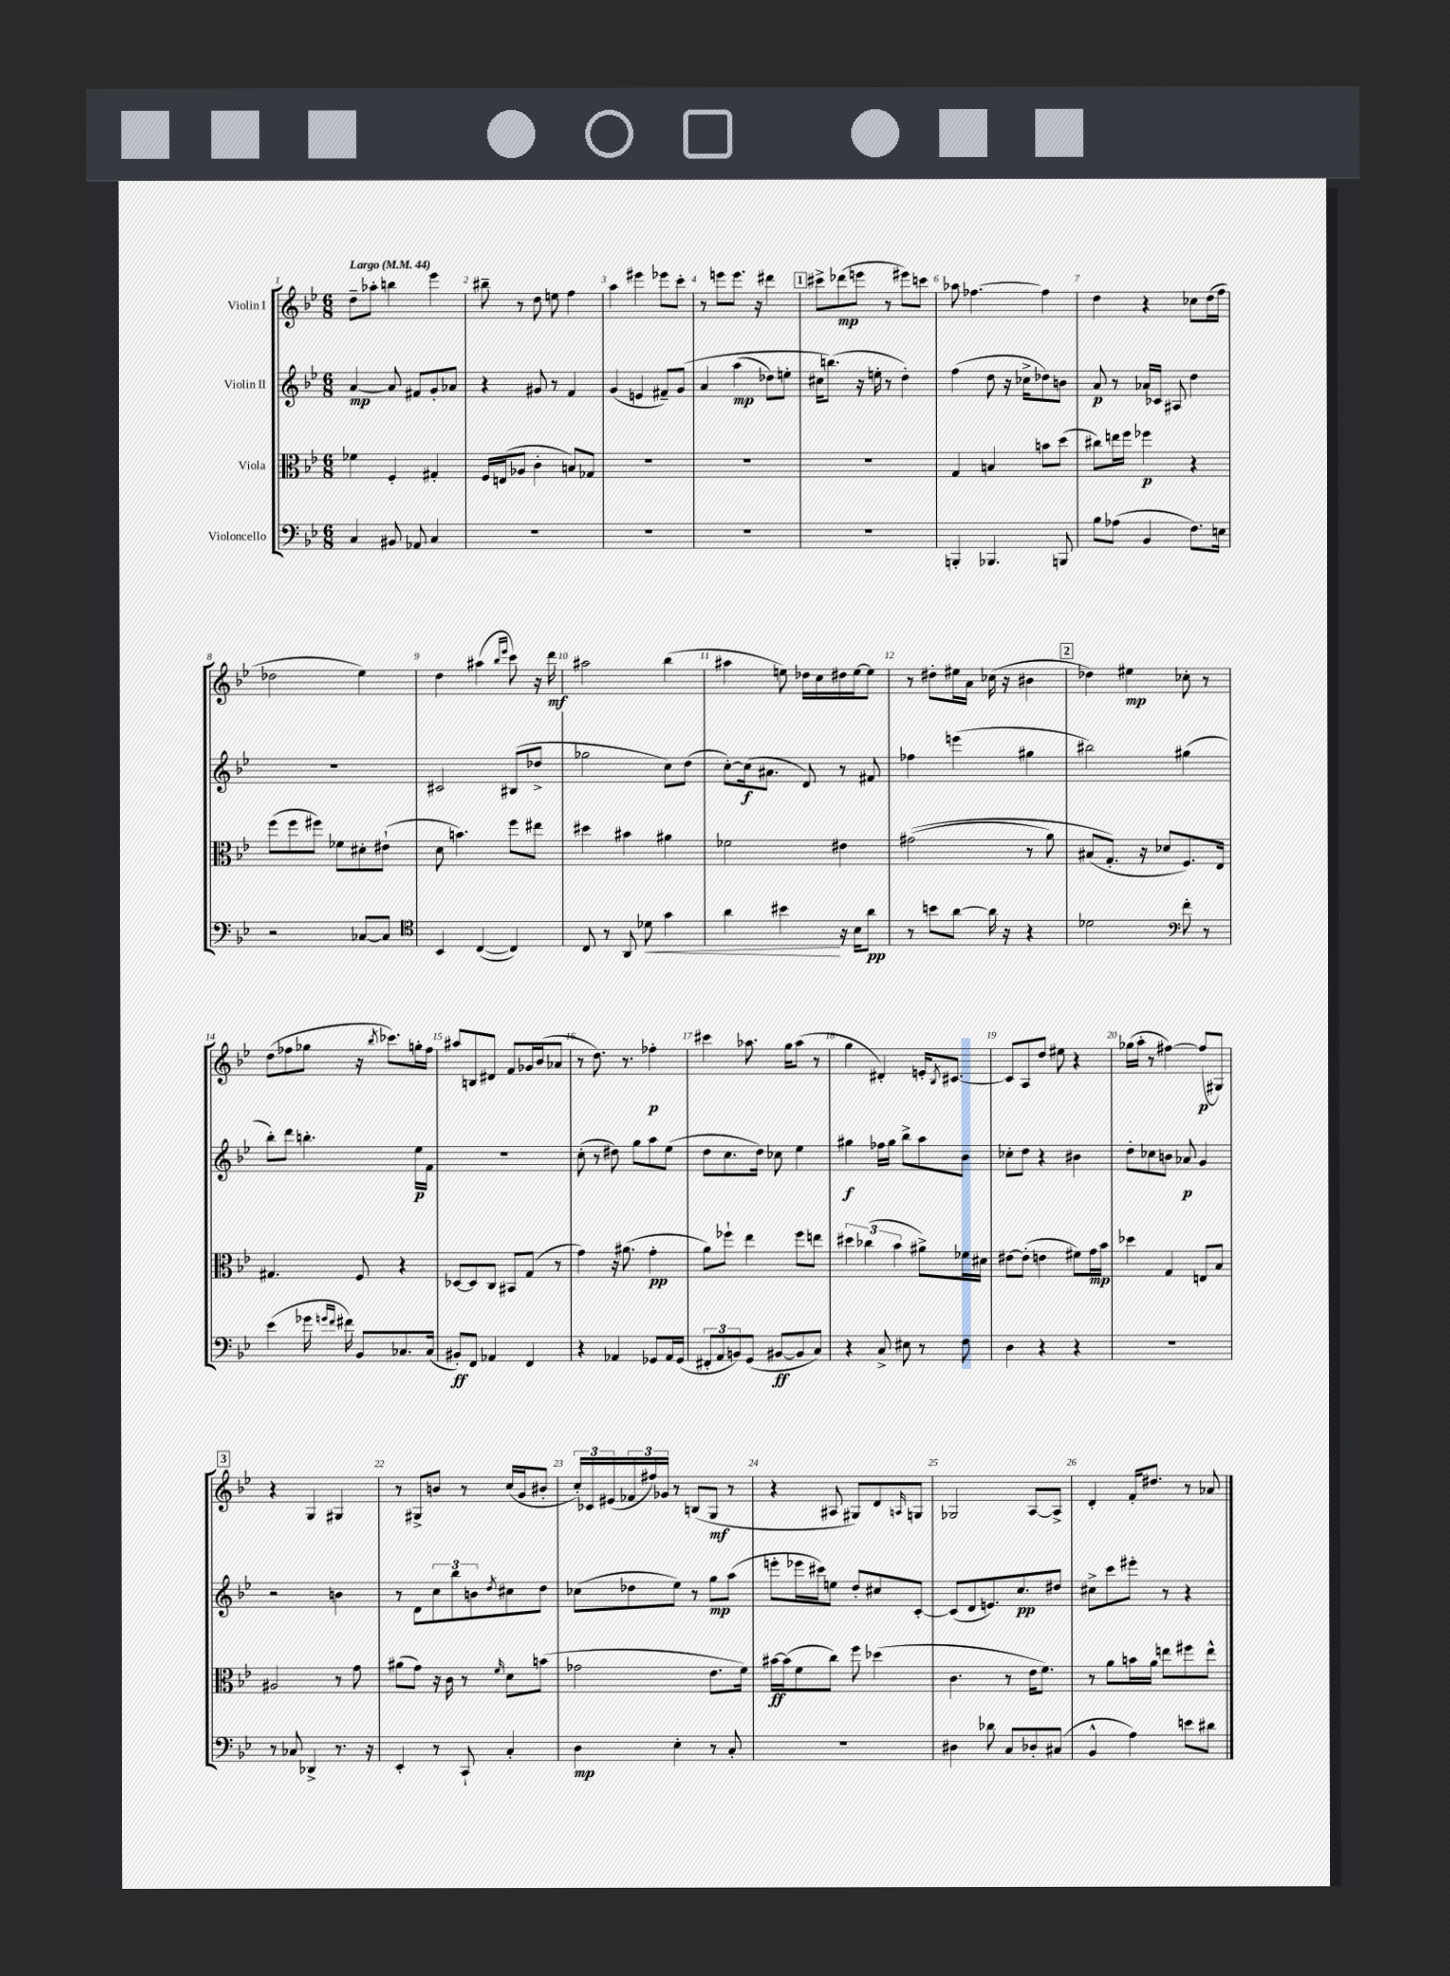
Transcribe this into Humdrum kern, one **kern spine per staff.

**kern	**kern	**kern	**kern
*staff4	*staff3	*staff2	*staff1
*clefF4	*clefC3	*clefG2	*clefG2
*k[b-e-]	*k[b-e-]	*k[b-e-]	*k[b-e-]
*M6/8	*M6/8	*M6/8	*M6/8
*MM44	*MM44	*MM44	*MM44
4C/	4f-\	[4a/	8dd~\L
.	.	.	8aa-'\J
8BB#/	4F'/	8a/]	4bb\
8AA-/	.	8f#/L	.
4C/	4G#'/	8g'/	4eee-\
.	.	8a-/J	.
=	=	=	=
2.r	16F/LL	4r	8bb#~\
.	(16E/J	.	.
.	8A-/J	.	8r
.	4c'\	8g#/	8dd\
.	.	8r	8ee\
.	8B/L)	4f/	4ff\
.	8G-/J	.	.
=	=	=	=
2.r	2.r	(4g/	4aa\
.	.	4e/	4eee#\
.	.	8f#~/L)	8eee-\L
.	.	&(8g/J	8ccc'\J
=	=	=	=
2.r	2.r	4a/	8r
.	.	.	8eee\L
.	.	(4aa\	8.eee\J
.	.	.	16r
.	.	8dd-\L)	4ddd#\
.	.	8ee'\J	.
=	=	=	=
2.r	2.r	16cc#\LK	8ccc#^\L
.	.	(8.bb\J&)	.
.	.	.	(8ddd-\
.	.	16r	8eee\J
.	.	16ee'\	.
.	.	8r	8r
.	.	4dd'\)	8eee#\L)
.	.	.	8ccc\J
=	=	=	=
4BBB'/	4G/	(4ff\	8aa-\
.	.	.	[4.ff-\
4.BBB-/	4B/	8dd\	.
.	.	16r	.
.	.	16cc-^\LK	.
.	8b\L	8dd-\)	4ff-\]
8BBB/	(8dd\J	8b\J	.
=	=	=	=
8B-\L	8cc#\L)	8a/	4dd\
(8A-\J	16ee\L	8r	.
.	16ff\JJ	.	.
4BB-/	4ff-\	16a-/LL	4r
.	.	16c-/JJ	.
.	.	8A#/	.
8.F\L)	4r	4dd\	8cc-\L
.	.	.	(16dd\L
16E\Jk	.	.	16ff\JJ
=	=	=	=
2r	(8ff\L	2.r	2dd-\
.	8ff\	.	.
.	8ff#\J)	.	.
.	8f-\L	.	.
[8C-/L	8d#'\	.	4ee-\)
8C-/]J	(8e#`\J	.	.
=	=	=	=
*clefC4	*	*	*
4BB-/	8d\	2c#/	4dd\
.	4.b\)	.	.
([4C/	.	.	(4aa#\
.	.	.	16qqbb-/LL
.	.	.	16qqeee-/JJ
4C/])	8ff\L	(8B#/L	8ccc\)
.	8ee#\J	8dd-^/J	16r
.	.	.	16ddd\
=	=	=	=
8C/	4dd#\	2gg-\	2aa#\
8r	.	.	.
8AA/	4b#\	.	.
8d-\	.	.	.
4g\	4a#\	8cc\L)	(4bb-\
.	.	(8dd\J	.
=	=	=	=
4a\	2f-\	[8cc'\L)	4aa#\
.	.	(16cc\]k	.
.	.	8.a#\J	.
4b#\	.	.	8ee\)
.	.	8d/)	16dd-\LL
.	.	.	16cc\
16r	4e#\	8r	16dd#\
16B-\LK	.	.	[16ee\J
8a\J	.	8f#/	8ee\]J
=	=	=	=
8r	&((2g#\	4ff-\	8r
8b\L	.	.	8dd#'\L
[8a\J	.	(4eee\	16ee#\L
.	.	.	16a\JJ
16a\]	.	.	(16cc-\
16r	.	.	16r
4r	8r	4gg#\	4b#\
.	8a\)	.	.
=	=	=	=
2d-\	(8B#/L	2bb#\)	4dd-\)
.	8.G'/J&)	.	.
.	.	.	4ee#\
.	16r	.	.
.	8d-/L	.	.
*clefF4	*	*	*
8f'\	8.F/)	(4gg#\	8cc-'\
8r	.	.	8r
.	16E-/Jk	.	.
=	=	=	=
(4e-\	4.G#/	8bb-'\L)	(8dd\L
.	.	8ddd\J	8ff-\
16g-\	.	4.bb'\	8gg-\J
16qqg/LL	.	.	.
16qqf/JJ	.	.	.
16f#\)	.	.	.
8BB-/L	8F/	.	16r
.	.	.	8qbb-/
.	.	.	8.ccc-\L)
8.C-/	4r	.	.
.	.	16ee-\LL	16gg'\L
(16C-/Jk	.	16f\JJ	16ff-\JJ
=	=	=	=
8BB#'/L)	[8D-/L	2.r	8aa#/L
8FF/J	8D-/]	.	8B/
4AA-/	8C/J	.	8d#/J
.	8BB#/L	.	8f/L
4FF/	(8G/J	.	16g-/L
.	.	.	(16b-/J
.	8r	.	8a-/J
=	=	=	=
4r	4g\)	(8cc'\	8r
.	.	8r	8.dd\)
4AA-/	16r	8dd#\)	.
.	(8.a#\	.	8.r
.	.	8gg\L	.
8GG-/L	4g'\	8aa\	4ff-'\
16AA-/L	.	(8ee-\J	.
(16GG-/JJ	.	.	.
=	=	=	=
12FF#'/L	8a\L)	8dd\L	4ccc#\
12AA/	.	.	.
.	8ff-`\J	8.cc\	.
12BB/)	.	.	.
(8GG/J	4ee-\	.	8.aa-\
.	.	16dd\Jk)	.
[8BB#/L	.	8cc-\	.
.	.	.	16gg\LK
8BB#/]	8ff-\L	4ee-\	(8aa-\J
8C/J)	8ee\J	.	8r
=	=	=	=
4r	6dd#\	4gg#\	4gg\
.	(6cc-\	.	.
8C^/	.	16ff-\LL	4d#'/)
.	.	16gg#\JJ	.
.	6b-\	.	.
8E#\	.	8bb-^\L	.
8r	8a#^\L)	8aa\	16e'/LK
.	.	.	8qB-/
.	.	.	[8.c#/J
8F\	16f-\L	8b-\J	.
.	16d#\JJ	.	.
=	=	=	=
4D\	[8e#\L	8cc-'\L	8c#/]L
.	(8e#'\]J	8dd\J	8A/
4r	4e\	4r	8dd/J
.	.	.	8ee#\
4r	8f#\L)	4b#\	4r
.	16g\L	.	.
.	16b-\JJ	.	.
=	=	=	=
2.r	4dd-\	8dd'\L	(16gg-\LL
.	.	.	16aa'\JJ
.	.	8cc-\	8r
.	4G/	8b\J	[4ff#\)
.	.	8a-/	.
.	8E/L	4g/	(8ff#/]L
.	8B-/J	.	8G#/J)
=	=	=	=
8r	2A#/	2r	4r
8C-/	.	.	.
4DD-^/	.	.	4G/
8.r	8r	4b\	4G#/
.	8g\	.	.
16r	.	.	.
=	=	=	=
4EE-'/	(8a#\L	8r	8r
.	8g\J)	8d\L	8G#^/L
8r	16r	12cc\	8b/J
.	16c\	.	.
.	.	12bb-\	.
8CC`/	8r	.	8r
.	.	12b\	.
.	16qqf/	8qdd/	.
4C'/	8d\L	8cc#\	(16cc/LL
.	.	.	16g/J
.	(8b\J	8dd\J	8b#'/J
=	=	=	=
4D\	2g-\	(8cc-\L	24cc'/LL)
.	.	.	24c-/
.	.	.	(24e#/
.	.	8dd-\	24f-/
.	.	.	24ff#/)
.	.	.	24g-/JJ
4E-'\	.	8ee-\J)	8r
.	.	8r	(8B/L
8r	8.e-\L	8gg\L	8G/J
8C'/	.	(8aa\J	8r
.	16f\Jk)	.	.
=	=	=	=
2.r	[16b#\LL	8eee'\L	4r
.	(16b#\]J	.	.
.	8f\	16eee-\L	.
.	.	16ccc#\J)	.
.	8cc\J)	8ee\J	8A#/
.	8ff\	8dd'/L	8G#/L)
.	(4dd-\	8cc#/	8d/
.	.	.	16qqA/
.	.	[8c'/J	8G/J
=	=	=	=
4D#\	4.c\	(8c/]L	2G-/
.	.	8d/	.
8d-\	.	8.e/)	.
8C/L	8r	.	.
.	.	8.cc/	.
8D-'/	16e-\LK	.	[8A/L
.	8.f\J)	.	.
(8C#/J	.	8dd#/J	8A^/]J
=	=	=	=
4BB-^^/	8r	8cc#^\L	4d'/
.	8a\L	8ccc\	.
4A\)	16b\L	8eee#'\J	16f'/LK
.	16a\JJ	.	8.dd#/J
.	8ee\L	8r	.
8e\L	8ff#\	4r	8r
8d#\J	8ee^^\J	.	8a-/
==	==	==	==
*-	*-	*-	*-
